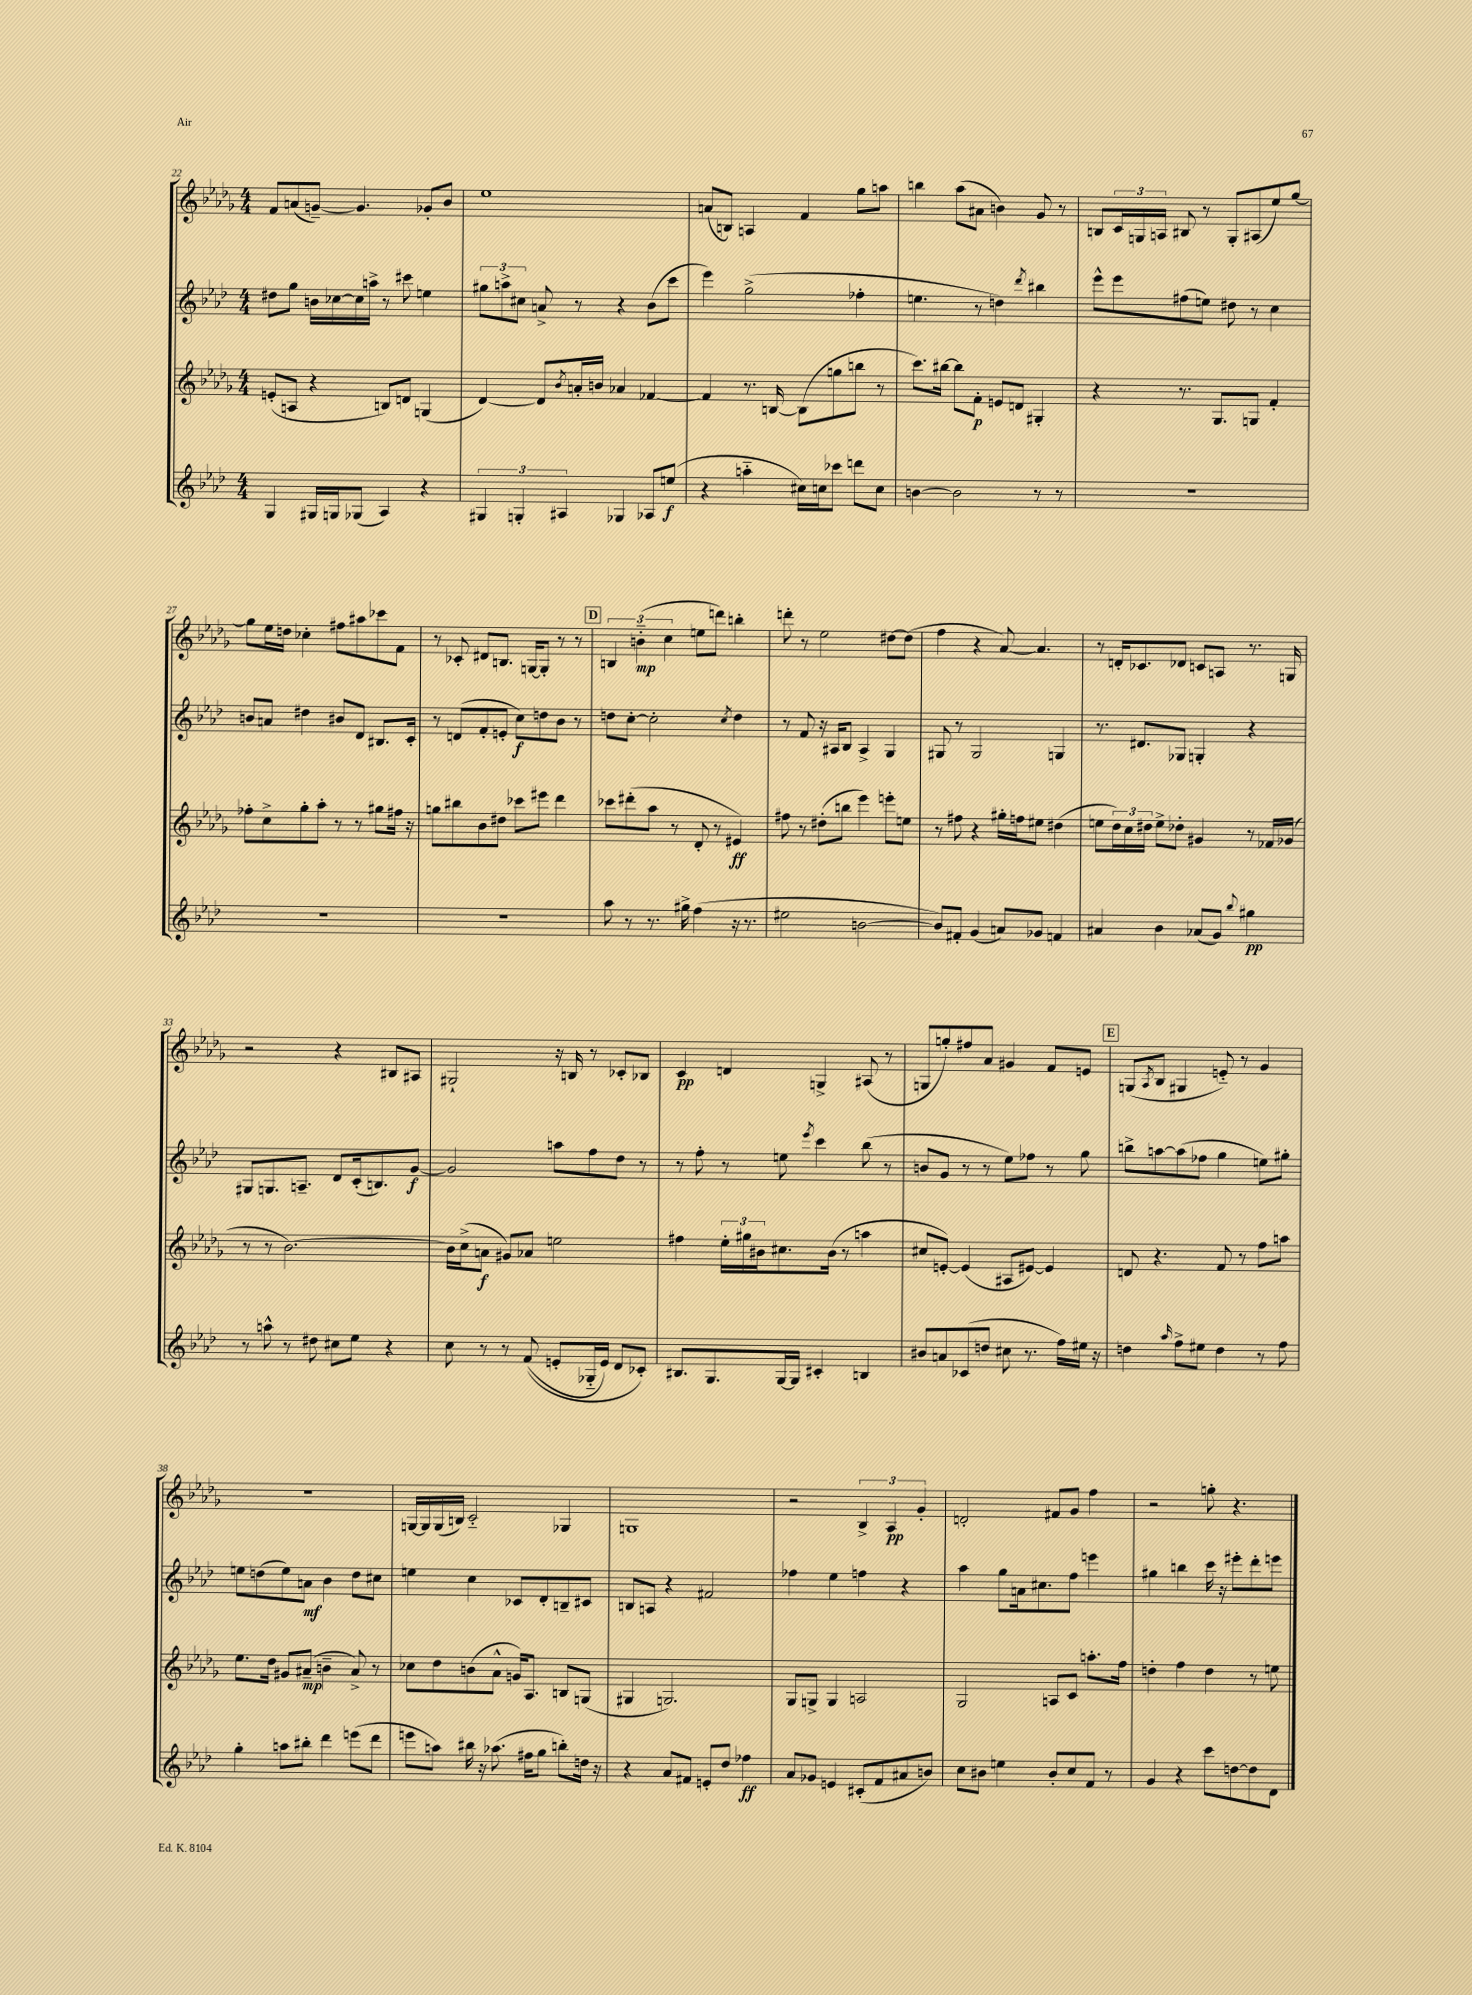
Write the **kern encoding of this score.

**kern	**kern	**kern	**kern
*staff4	*staff3	*staff2	*staff1
*clefG2	*clefG2	*clefG2	*clefG2
*k[b-e-a-d-]	*k[b-e-a-d-g-]	*k[b-e-a-d-]	*k[b-e-a-d-g-]
*M4/4	*M4/4	*M4/4	*M4/4
4G	(8e'	8dd#	8f
.	8A	8gg	(8a
16G#	4r	16b	[8g~)
16G	.	[16cc-	.
(8G-	.	16cc-]	4.g]
.	.	16aa^	.
4A-)	8B)	8r	.
.	8d	8ccc#	.
4r	(4G	4ee	8g-'
.	.	.	8b-
=	=	=	=
6G#	[4d-)	12gg#	1ee-
.	.	12aa^	.
6G'	.	12cc#	.
.	8d-]	8a^	.
6A#	.	.	.
.	8qb-	.	.
.	16a'	8r	.
.	16b	.	.
4G-	4a-	4r	.
8A-	[4f-	(8b-	.
(8ee	.	8ccc	.
=	=	=	=
4r	4f-]	4eee-)	(8a
.	.	.	8B)
4aa'~	8.r	(2gg^	4A
.	[16B	.	.
16cc#)	(8B]	.	4f
16cc	.	.	.
8ccc-	8gg	.	.
8ddd	8bb	4ff-'	8gg-
8cc	8r	.	8aa
=	=	=	=
[4b	8.ccc)	4.ee	4bb
.	[16bb#	.	.
2b]	8bb#]	.	(8aa-
.	8f'	8r	8a#
.	8e	4dd)	4b)
.	8d	.	.
.	.	8qddd-	.
8r	4G#'	4bb#	8g-
8r	.	.	8r
=	=	=	=
1r	4r	8eee-^^	8B
.	.	8eee-	24c
.	.	.	24G
.	.	.	24A
.	8.r	(8ff#	8B#
.	.	8ee)	8r
.	8.G-	.	.
.	.	8dd#	8G'
.	8G	8r	(8A#
.	4f'	4cc	8ee-)
.	.	.	[8gg-
=	=	=	=
1r	8ff-'	8b	8gg-]
.	8cc^	8a	16ee-
.	.	.	16dd
.	8gg-'	4dd#	4cc-'
.	8aa-'	.	.
.	8r	8b#	8ff#
.	8r	8d-	8aa#
.	8gg#	8.B#	8ccc-
.	16ff#	.	8f
.	16r	16c'	.
=	=	=	=
1r	8gg	8r	8r
.	8bb#	(8d	8c-'
.	8b-	8f'	8d#
.	8dd#	8e'	8.B
.	8ccc-	8cc)	.
.	.	.	[16G
.	8eee#	8dd	8G']
.	4ddd-	8b-	8r
.	.	8r	8r
=	=	=	=
8aa-	8ccc-	8dd	6B
8r	(8ddd#'	[8cc'	.
.	.	.	(6b'~
8.r	8aa-	2cc']	.
.	.	.	6cc
.	8r	.	.
16gg#^	.	.	.
(4ff	8d-'	.	8ee
.	8r	.	8ddd)
.	.	8qcc	.
16r	4e#)	4dd	4bb'
8.r	.	.	.
=	=	=	=
2ee#	8ff#	8r	8ddd'
.	8r	8f	8r
.	(8dd#'	16r	2ee-
.	.	16A#	.
.	8bb	8B-	.
[2b	4eee-)	4A#^	.
.	8eee'	4G	[8dd#
.	8ee	.	(8dd#]
=	=	=	=
8b])	8r	8G#	4ff
8f#'	8ff#	8r	.
(4g	4r	2G#	4r
8a)	16gg#'	.	[8a-)
.	16ff	.	.
8g-	8ee#	.	4.a-]
4f	(4dd#	4G	.
=	=	=	=
4a#	8ee	8.r	8r
.	24dd-)	.	16d'
.	24cc	.	.
.	.	8.d#	8.c-
.	24dd#	.	.
4b-	8ee^	.	.
.	8dd-'	8G-	8d-
(8a-	4g#	4G'	8c
8g)	.	.	8A
8qqbb-	.	.	.
4gg#	8r	4r	8.r
.	16f-	.	.
.	(16g-	.	16G
=	=	=	=
8r	8r	8G#	2r
8aa^^	8r	8.G	.
8r	[2.b-)	.	.
.	.	8.A~	.
8dd#	.	.	.
8cc#	.	8d-	4r
8ee-	.	(16c'	.
.	.	8.B)	.
4r	.	.	8B#
.	.	[8g	8A#
=	=	=	=
8cc	16b-]	2g]	2G#`
.	(16cc^	.	.
8r	8a	.	.
8r	8g#)	.	.
&((8f	8a-	.	.
8e'	2ee	8aa	16r
.	.	.	16B
16G-'~	.	8ff	8r
16e)	.	.	.
8d-	.	8dd-	8c-'
8c-'&)	.	8r	8B-
=	=	=	=
8.B#	4ff#	8r	4c
.	.	8ff'	.
8.G	.	.	.
.	24ee-'	8r	4d
.	24gg#	.	.
.	24b#	.	.
[16G	8.cc#	8ee	.
16G]	.	.	.
.	.	8qeee-	.
4c#'	.	4ccc	4G^
.	(16b#	.	.
.	8r	.	.
4B	4aa	(8bb-	(8A#
.	.	8r	8r
=	=	=	=
8b#	8cc#	8b	8G
8a	[8e')	8g	8gg')
(8c-	(4e]	8r	8ff#
8dd	.	8r	8a-
8cc#	8A#	8ee-)	4g#
8.r	[8e#)	8ff-	.
.	4e#]	8r	8f
16ff)	.	.	.
16ee#	.	8gg	8e
16r	.	.	.
=	=	=	=
4dd	8d	8bb^	(8G
.	.	.	8qA-
.	4.r	[8aa	8B-
16qqaa-	.	.	.
8ff^	.	(8aa]	4G#
8ee#	.	8ff-	.
4dd	8f	4gg	8e'~)
.	8r	.	8r
8r	8ff	8ee)	4g-
8ff	8aa	8gg#'	.
=	=	=	=
4gg'	8.ee-	8ee	1r
.	.	(8dd	.
.	16dd-	.	.
8aa	8g#	8ee)	.
8bb#'	(8a#~	8a	.
4ddd-	4b~	4b-	.
(8eee	8a#^)	8dd	.
8ddd-	8r	8cc#	.
=	=	=	=
8eee	8cc-	4ee	[16G
.	.	.	16G]
8aa)	8dd-	.	(16G
.	.	.	16B)
16bb#	(8b	4cc	2c'~
16r	.	.	.
(8.aa-	8a-^^	.	.
.	16g)	8c-	.
16ff#	8.A-	.	.
8gg	.	8d-'	.
8bb')	8B	8B~	4G-
16dd	(8G	8c#	.
16r	.	.	.
=	=	=	=
4r	4G#	8B	1G
.	.	8A	.
8a-	2.G)	4r	.
8f#	.	.	.
8e'	.	2f#	.
8dd-	.	.	.
4ff-	.	.	.
=	=	=	=
8a-	8G-	4ff-	2r
8g-	8G^	.	.
4e	4G	4ee-	.
(8c#'	2A	4ff	6B-^
8f	.	.	.
.	.	.	6A-
8a#	.	4r	.
.	.	.	6g-'
8b)	.	.	.
=	=	=	=
8cc	2G-	4aa-	2d'
8b#	.	.	.
4ee	.	8gg	.
.	.	16a	.
.	.	8.cc#	.
8b#'	8A	.	8f#
8cc	8c	8ff	8g-
8f	8.aa'	4eee	4ff
8r	.	.	.
.	16ff	.	.
=	=	=	=
4g	4dd'	4gg#	2r
4r	4ff	4bb	.
8ccc	4dd	16ccc	8gg'
.	.	16r	.
[8dd	.	8eee#'	4.r
8dd]	8r	8ddd-'	.
8d-	8ee	8eee	.
==	==	==	==
*-	*-	*-	*-
